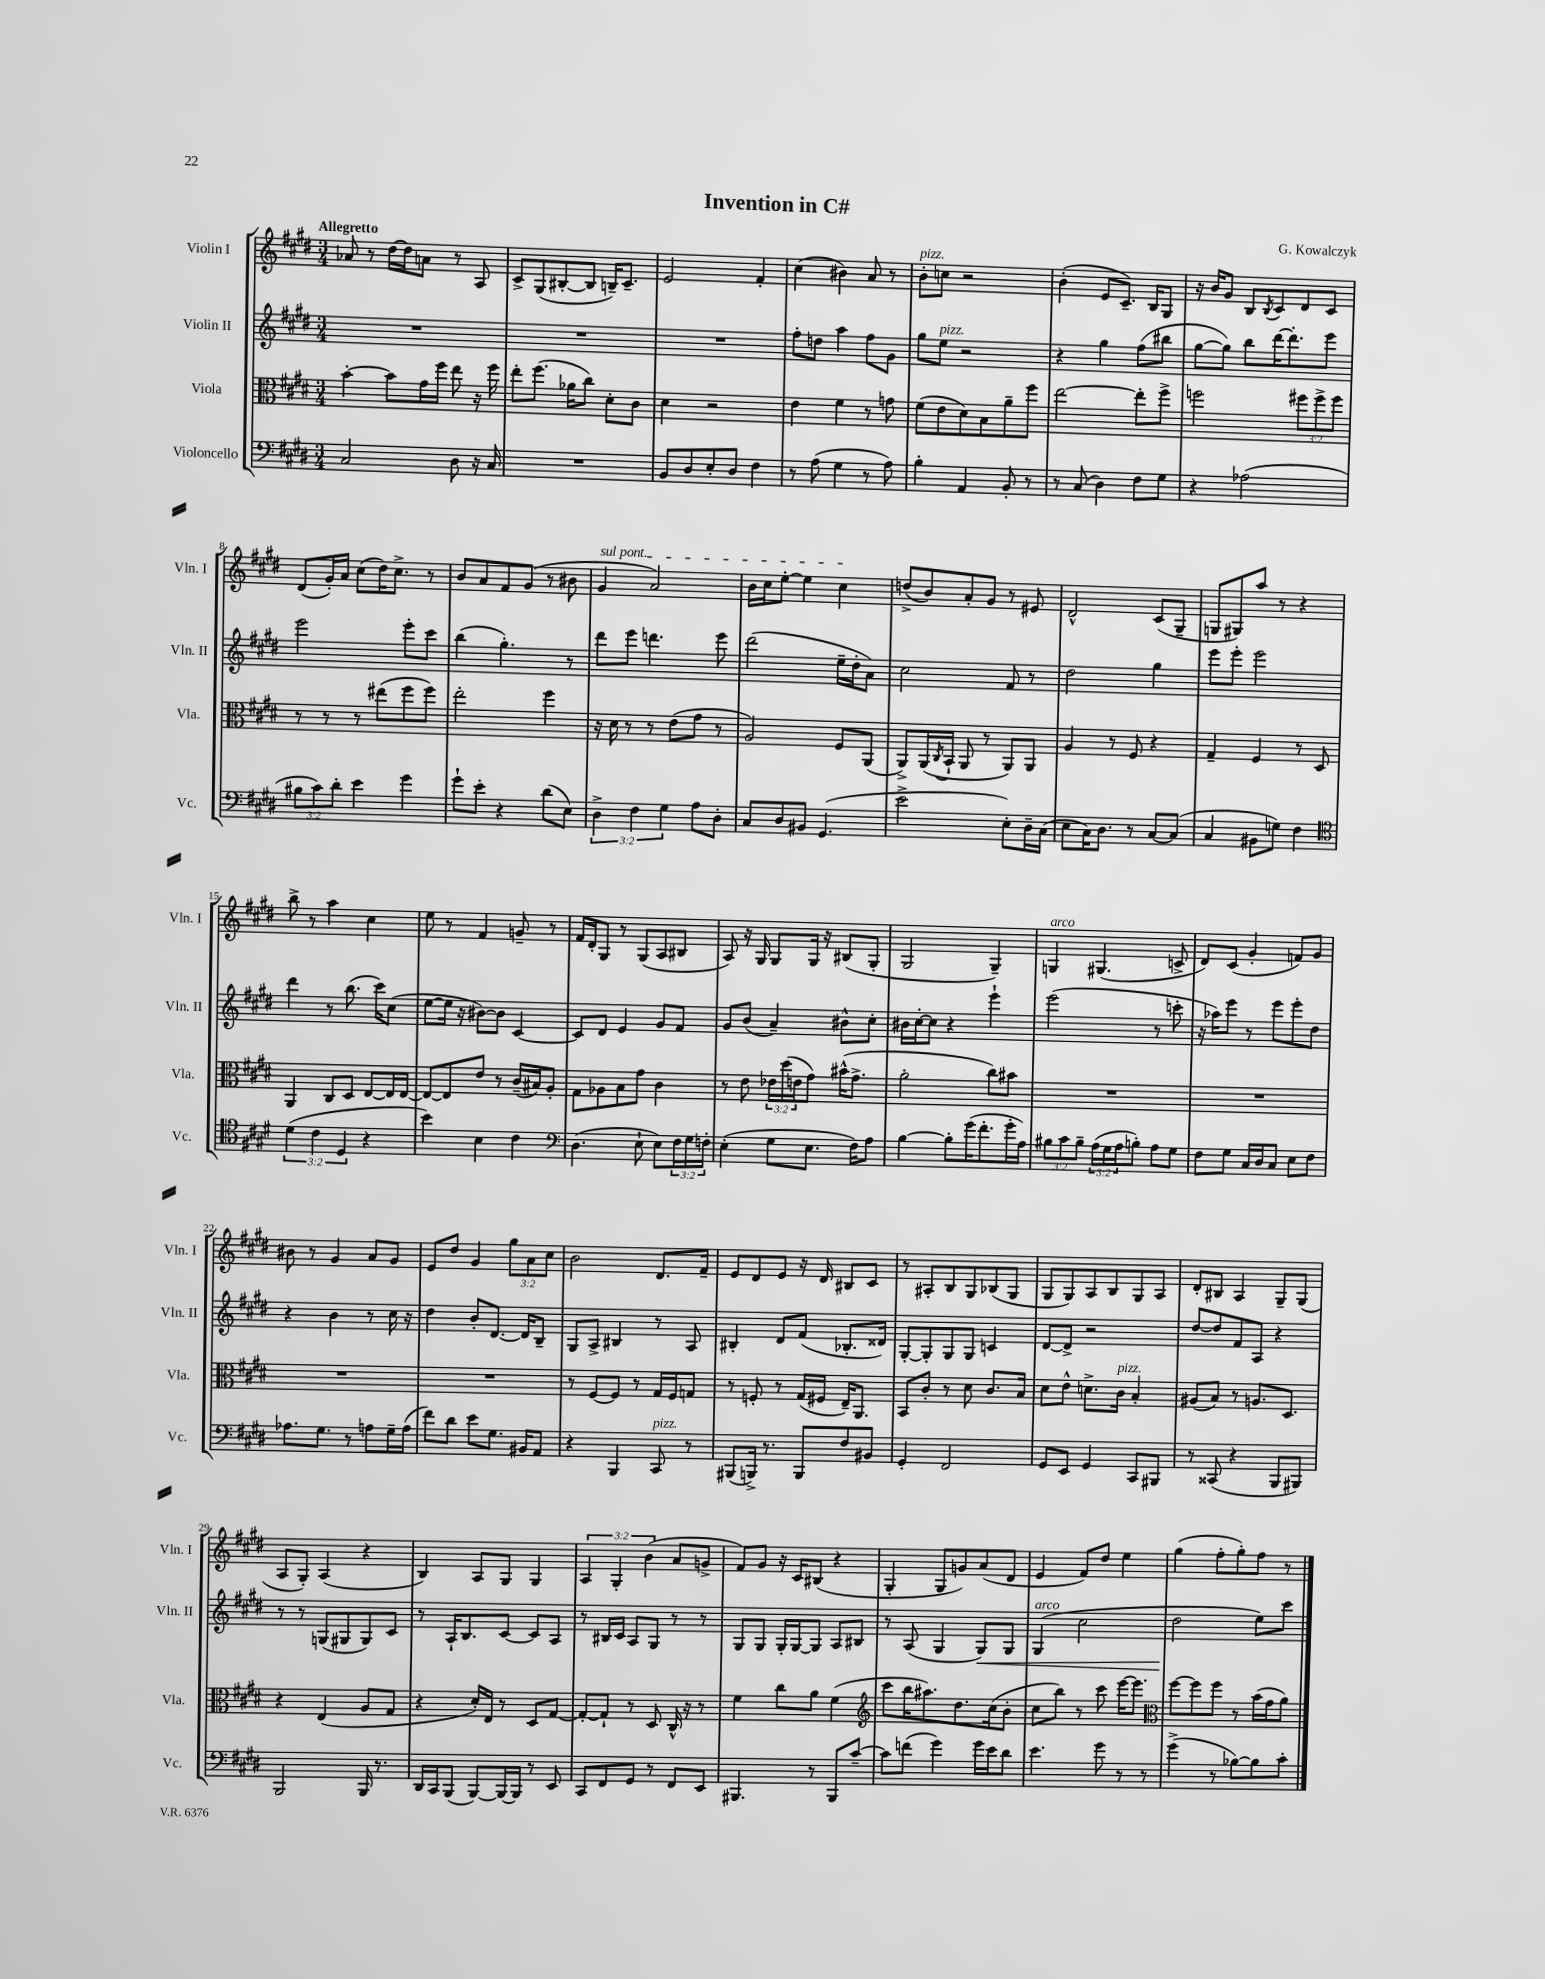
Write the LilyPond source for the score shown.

\header { title = "Invention in C#" composer = "G. Kowalczyk" }
<<
\new StaffGroup <<
\new Staff = "s0" \with { instrumentName = "Violin I" shortInstrumentName = "Vln. I" } {
    \clef treble \key e \major \numericTimeSignature \time 3/4 \override Staff.TupletNumber.text = #tuplet-number::calc-fraction-text \tempo "Allegretto"
    aes'8 r8 dis''16~ dis''16 a'8 r8 a8 |
    cis'8-> gis8( bis8~-. bis8 b16--) cis'8.-- |
    e'2 fis'4-. |
    cis''4( bis'4) a'8 r8 |
    b'8-.^\markup { \italic "pizz." } c''8 r2 |
    b'4-.( e'8 cis'8.--) b16 gis8 |
    r16 b'16 gis'8 b8 \acciaccatura { b8 } cis'8 dis'8 cis'8 |
    dis'8( gis'16-.) a'16 cis''8( dis''16) cis''8.-> r8 |
    b'8 a'8 fis'8 gis'8( r8 bis'8 |
    \once \override TextSpanner.bound-details.left.text = \markup { \italic "sul pont." } gis'4\startTextSpan a'2) |
    b'16 cis''16 e''8~-. e''4 cis''4\stopTextSpan |
    d''8->( b'8) a'8-. gis'8 r8 eis'8 |
    dis'2-^ cis'8( gis8-- |
    g8 gis8) a''8 r8 r4 |
    b''8-> r8 a''4 cis''4 |
    e''8 r8 fis'4 g'8-- r8 |
    fis'16 dis'16-. gis8 r8 gis8( a8 bis8 |
    a8) r16 gis16 gis8 gis16 r16 bis8( gis8-. |
    gis2 gis4--) |
    g4^\markup { \italic "arco" } gis4.( c'8-> |
    dis'8) cis'8( gis'4-. f'8) gis'8 |
    bis'8 r8 gis'4 a'8 gis'8 |
    e'8 dis''8 gis'4 \tuplet 3/2 { gis''8 a'8 cis''8 } |
    b'2 dis'8. fis'16-- |
    e'8 dis'8 e'8 r16 dis'16 bis8 cis'8 |
    r8 ais8-. b8 gis8 bes8( gis8 |
    gis8 gis8) a8 b8 gis8 a8 |
    dis'8-. bis8 a4 gis8-- gis8( |
    a8 gis8-.) a4( r4 |
    b4) a8 gis8 gis4 |
    \tuplet 3/2 { a4 gis4-. b'4( } a'8 g'8-> |
    fis'8) gis'8 r16 cis'16 bis8( r4 |
    gis4-. gis8 g'8) a'8( dis'8 |
    e'4 fis'8) dis''8 e''4 |
    gis''4( fis''8-. gis''8-.) fis''8 r8 \bar "|." |
}
\new Staff = "s1" \with { instrumentName = "Violin II" shortInstrumentName = "Vln. II" } {
    \clef treble \key e \major \numericTimeSignature \time 3/4
    R2. |
    R2. |
    R2. |
    fis''8-. d''8 a''4 fis''8 gis'8 |
    gis''8 e''8^\markup { \italic "pizz." } r2 |
    r4 gis''4 fis''8( bis''8 |
    gis''8~ gis''8) b''8 dis'''16~ dis'''8.-. e'''8 |
    e'''2 e'''8-. cis'''8 |
    b''4( gis''4.-.) r8 |
    dis'''8 e'''8 d'''4. e'''8 |
    dis'''2( e''16-- dis''16-. a'8) |
    cis''2 fis'8 r8 |
    dis''2 gis''4 |
    e'''8 e'''8-. e'''2 |
    dis'''4 r8 b''8.( cis'''16) cis''8( |
    e''8~ e''16 r16 bis'8~) bis'8 cis'4~ |
    cis'8 dis'8 e'4 gis'8 fis'8 |
    gis'8 b'8( a'4--) bis'8-^ cis''8-. |
    bis'16 cis''16~-. cis''8 r4 e'''4-! |
    e'''2( r8 c'''8-. |
    r16 aes''16) e'''8 r8 e'''8 e'''8-. dis''8 |
    r4 b'4 r8 cis''16 r16 |
    dis''4 b'8-. dis'8.~ dis'16 b8-- |
    gis8 a8-> bis4 r8 a8 |
    bis4-. dis'8 fis'8( bes8.-. disis'16) |
    gis8~-. gis8-. gis8 gis8 c'4 |
    dis'8~ dis'8-> r2 |
    dis''8~ dis''8 fis'8 a8 r4 |
    r8 r8 g8( gis8 gis8) cis'8 |
    r8 a16-! b8. cis'8~ cis'8 a8 |
    r8 bis16 cis'16 a8 gis8 r8 r8 |
    gis8 gis8 gis16-. gis16~ gis8 a8 bis8 |
    r8 a8( gis4 gis8\<) gis8 |
    gis4^\markup { \italic "arco" }( cis''2 |
    dis''2\! e''8) cis'''8 \bar "|." |
}
\new Staff = "s2" \with { instrumentName = "Viola" shortInstrumentName = "Vla." } {
    \clef alto \key e \major \numericTimeSignature \time 3/4 \override Staff.TupletNumber.text = #tuplet-number::calc-fraction-text
    b'4~-. b'8 gis'16 fis''16 e''8 r16 fis''16 |
    e''8-. fis''8.( aes'16 cis''8) dis'8-. cis'8 |
    dis'4 r2 |
    e'4 fis'4 r8 g'8 |
    fis'8( e'8 dis'8) b8 a'8-- fis''8 |
    e''2~ e''8-. fis''8-> |
    f''2 \tuplet 3/2 { fis''8 fis''8-> fis''8 } |
    r8 r8 r8 eis''8( fis''8 fis''8) |
    e''2-. fis''4 |
    r16 dis'16 r8 r8 e'8( gis'8 r8 |
    a2) fis8 a,8( |
    a,8->) a,16( \acciaccatura { cis8 } b,16-! a,8 r8 a,8) a,8 |
    a4 r8 fis8 r4 |
    gis4-- fis4 r8 dis8 |
    a,4 cis8 dis8 e8~ e16 e16~ |
    e8~ e8 e'8 r8 cis'16--( bis16) a8-. |
    gis8 aes8 b8 gis'8 cis'4 |
    r8 e'8 \tuplet 3/2 { ees'16 dis''16( e'16 } gis'8) bis'16-^( gis'8.-> |
    a'2-. cis''8) bis'8 |
    R2. |
    R2. |
    R2. |
    R2. |
    r8 fis8~ fis8 r8 gis16 fis16 g8 |
    r8 f8-. r8 gis16( fis16 e16--) a,8. |
    b,8 cis'8-. r8 dis'8 cis'8. b16 |
    dis'8 e'8-^ d'8.-> cis'16^\markup { \italic "pizz." } b4-. |
    ais8( b8) r8 a8. dis8. |
    r4 e4( a8 gis8 |
    r4 dis'16-.) e16 r8 dis8 gis8~ |
    gis8~-. gis8-! r8 dis8 cis16-^ r16 r8 |
    fis'4 cis''8 a'8 fis'4( |
    \clef treble cis'''8 b''16 ais''8.) dis''8. cis''16( b'8-. |
    cis''8 b''8) r8 cis'''8 e'''16~ e'''8. |
    \clef alto fis''8~ fis''8 fis''8 r8 b'16( gis'16 a'8) \bar "|." |
}
\new Staff = "s3" \with { instrumentName = "Violoncello" shortInstrumentName = "Vc." } {
    \clef bass \key e \major \numericTimeSignature \time 3/4 \override Staff.TupletNumber.text = #tuplet-number::calc-fraction-text
    cis2 dis8 r16 cis16 |
    R2. |
    b,8 dis8 e8-. dis8 fis4 |
    r8 a8( gis4 r8 a8) |
    b4-. a,4 b,8-. r8 |
    r8 cis8( dis4) fis8 gis8 |
    r4 aes2( |
    \tuplet 3/2 { bis8 cis'8) dis'8-. } e'4 gis'4 |
    gis'8-! e'8-. r4 dis'8( e8) |
    \tuplet 3/2 { dis4-> fis4 gis4 } a8 dis8-. |
    cis8 dis8 bis,8 gis,4.( |
    e'2-> e8-.) dis16-- cis16( |
    e8 cis16) dis8. r8 cis8~ cis8( |
    cis4 bis,8 g8) fis4 |
    \clef tenor \tuplet 3/2 { dis'4( cis'4 dis4 } r4 |
    b'4) b4 cis'4 |
    \clef bass dis4.( e8-! e8) \tuplet 3/2 { fis16 gis16 f16-. } |
    e4-.( gis8 e8. fis16) a8 |
    b4~ b8-. gis'16( fis'8.-. gis'16-. a16) |
    \tuplet 3/2 { bis8 cis'8 bis8-- } \tuplet 3/2 { a16( gis16 a16 } b8-.) a8 gis8 |
    fis8 gis8 cis16 dis16 cis8 e8 fis8 |
    aes8. gis8. r8 a8 gis16-- a16( |
    fis'8) dis'8 e'8 gis8. bis,16 a,8 |
    r4 b,,4 cis,8^\markup { \italic "pizz." } r8 |
    bis,,8( b,,16->) r8. b,,8 fis8 bis,8 |
    gis,4-. fis,2 |
    gis,8 e,8 gis,4 cis,8 bis,,8 |
    r8 cisis,8( r4 b,,8 bis,,8) |
    b,,2 b,,16 r8. |
    dis,16 cis,16 b,,8( b,,8~) b,,16~ b,,16 r8 e,8 |
    cis,8 fis,8 gis,8 r8 fis,8 e,8 |
    bis,,4. r8 bis,,8 cis'8~-- |
    cis'8 f'8( gis'4) gis'16 e'16 dis'8 |
    e'4. gis'8 r8 r8 |
    gis'4->( r8 bes8~) bes8 cis'8-. \bar "|." |
}
>>
>>
